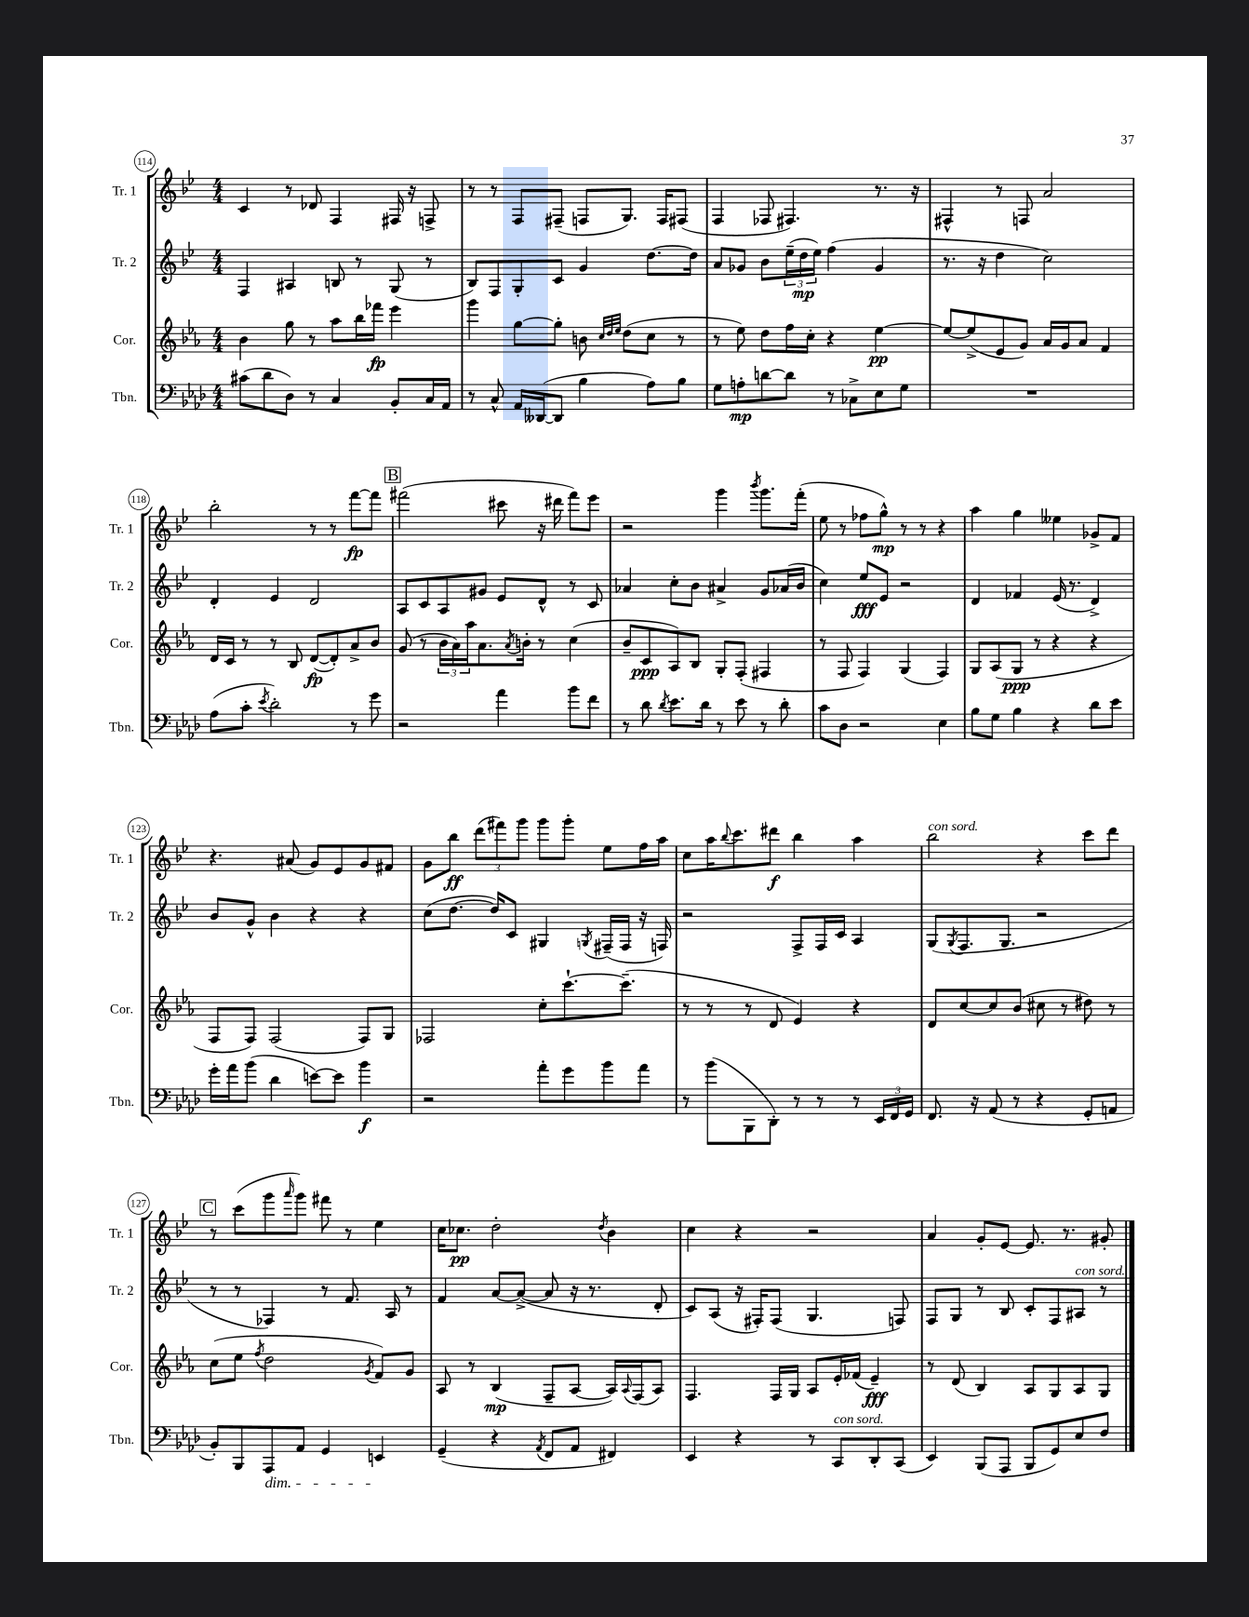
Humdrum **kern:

**kern	**kern	**kern	**kern
*staff4	*staff3	*staff2	*staff1
*clefF4	*clefG2	*clefG2	*clefG2
*k[b-e-a-d-]	*k[b-e-a-]	*k[b-e-]	*k[b-e-]
*M4/4	*M4/4	*M4/4	*M4/4
(8c#	4b-	4F	4c
8d-	.	.	.
8D-)	8gg	4A#	8r
8r	8r	.	8d-
4C	8aa-	8B	4F
.	16bb-	8r	.
.	16fff-	.	.
8BB-'	4eee-	(8G	16F#
.	.	.	16r
16C	.	8r	8F^
16AA-	.	.	.
=	=	=	=
8r	4ggg	8B-)	8r
8C^^	.	8F	8r
16AA-	[8gg	8G'	8F
([16DD--	.	.	.
8DD--]	8gg']	8c	(8F#~
4B-	8b	4g	8F
.	32qqcc	.	.
.	32qqdd	.	.
.	32qqee-	.	.
.	(8dd	.	8.G)
8A-)	8cc	[8.dd	.
.	.	.	16F
8B-	8r	.	(8F#
.	.	16dd]	.
=	=	=	=
8G	8r	8a	4F
8A'	8ee-)	8g-	.
[8d	8dd	8b-	8F-
8d]	16ff	(24ee-~	4.F#)
.	.	24dd	.
.	16cc'	.	.
.	.	24ee-)	.
8r	4r	(4ff	.
8C-^	.	.	.
8E-	[4ee-	4g-	8.r
8G	.	.	.
.	.	.	16r
=	=	=	=
1r	8ee-_	8.r	4F#^^
.	(8ee-^]	.	.
.	.	16r	.
.	8e-	4dd	8r
.	8g)	.	8F
.	16a-	2cc)	2a
.	16g	.	.
.	8a-	.	.
.	4f	.	.
=	=	=	=
(8A-	16d	4d'	2bb-'
.	16c	.	.
8c'	8r	.	.
8qe-	.	.	.
2d-')	8r	4e-	.
.	8B-	.	.
.	([8d	2d	8r
.	8d'])	.	8r
8r	8a-^	.	[8fff
8g	8b-	.	8fff]
=	=	=	=
2r	(8g	8A	(2fff#
.	8r	8c	.
.	24b-	8A	.
.	24a-)	.	.
.	24aa-	.	.
.	8.a-	8g#	.
4a-	.	8e-	8ccc#
.	8qa-	.	.
.	16b'	.	.
.	8r	8d^^	16r
.	.	.	16ddd#
8b-	(4cc	8r	8fff#)
8f	.	8c	8eee-
=	=	=	=
8r	8b-~	4a-	2r
8d-	8c	.	.
8qd-	.	.	.
8.e-	8A-)	8cc'	.
.	8B-	8b-	.
16d-	.	.	.
8r	8G'	4a#^	4ggg
8e-	(8F'	.	.
.	.	.	8qbbb-
8r	4F#	8g	8.ggg
8d-'	.	(16a-	.
.	.	16b-	(16fff'
=	=	=	=
8c	8r	4cc)	8ee-
8D-	8F	.	8r
2r	4F)	8ee-	8ff-
.	.	8e-	8gg^^)
.	(4G	2r	8r
.	.	.	8r
4E-	4F)	.	4r
=	=	=	=
8B-	8G	4d	4aa
8G	(8A-	.	.
4B-	8G	4f-	4gg
.	8r	.	.
4r	4r	(16e-	4ee--
.	.	8.r	.
8d-	4r	4d^)	8g-^
8e-	.	.	8f
=	=	=	=
16g'	8F	8b-	4.r
16a-	.	.	.
(8b-	8F)	8g^^	.
4d-	(2F	4b-	.
.	.	.	(8a#
[8e)	.	4r	8g)
8e]	.	.	8e-
4b-	8F)	4r	8g
.	8G	.	8f#
=	=	=	=
2r	2F-	(8cc	8g
.	.	[8.dd	8bb-
.	.	.	(12ddd
.	.	16dd])	.
.	.	.	12fff#)
.	.	8c	.
.	.	.	12ggg
8a-'	8cc'	4G#	8ggg
8g	[8.ccc`	.	8ggg'
.	.	8qG	.
8b-	.	(16F#~	8ee-
.	(8.ccc~]	16F#	.
8a-	.	16r	16ff
.	.	16F)	16aa
=	=	=	=
8r	8r	2r	8cc
(8b-	8r	.	16aa
.	.	.	8qqbb-
.	.	.	8.ccc
8BBB-	8r	.	.
8DD-')	8d	.	8ddd#
8r	4e-)	8F^	4bb-
8r	.	16F	.
.	.	16c	.
8r	4r	4A	4aa
24EE-	.	.	.
24FF	.	.	.
24GG	.	.	.
=	=	=	=
8.FF	8d	(8G	2bb-
.	.	8qG	.
.	[8cc	8.F	.
16r	.	.	.
(8AA-	8cc]	.	.
.	.	8.G	.
8r	(8b-	.	.
4r	8cc#	2r	4r
.	8r	.	.
8GG'	8dd#)	.	8ccc
8AA	8r	.	8ddd
=	=	=	=
8BB-')	(8cc	8r	8r
8BBB-	8ee-	8r	(8ccc
.	8qff	.	.
8AAA-	2dd	4F-)	8ggg
.	.	.	16qqaaa
8AA-	.	.	8ggg)
4GG	.	8r	8fff#
.	.	8.f	8r
.	8qg	.	.
4EE	8f)	.	4ee-
.	.	16A	.
.	8g	8r	.
=	=	=	=
(4GG~	8A-	4f	16cc
.	.	.	8.cc-
.	8r	.	.
4r	(4B-	[8a	2dd'
.	.	(8a^_	.
8qAA-	.	.	.
8FF	8F~	8a]	.
8AA-	[8A-	16r	.
.	.	8.r	.
.	.	.	8qdd
4FF#)	16A-])	.	4b-
.	8qqA-	.	.
.	(16F	.	.
.	8A-)	8d'	.
=	=	=	=
4EE-	4.F	8c)	4cc
.	.	(8A	.
4r	.	16r	4r
.	.	16F#')	.
.	16F	(8F#	.
.	16G	.	.
8r	8A-	4.G	2r
8CC	16e-'	.	.
.	(16f-	.	.
8DD-'	4e-~)	.	.
(8CC	.	8F)	.
=	=	=	=
4EE-)	8r	8F	4a
.	(8d	8G	.
(8BBB-	4B-)	8r	8g'
8AAA-	.	8B-	[8e-
8BBB-	8A-	8c'	8.e-]
8GG)	8G	8F	.
.	.	.	8.r
8E-	8A-	8A#	.
8F	8G	8r	8g#'
==	==	==	==
*-	*-	*-	*-
